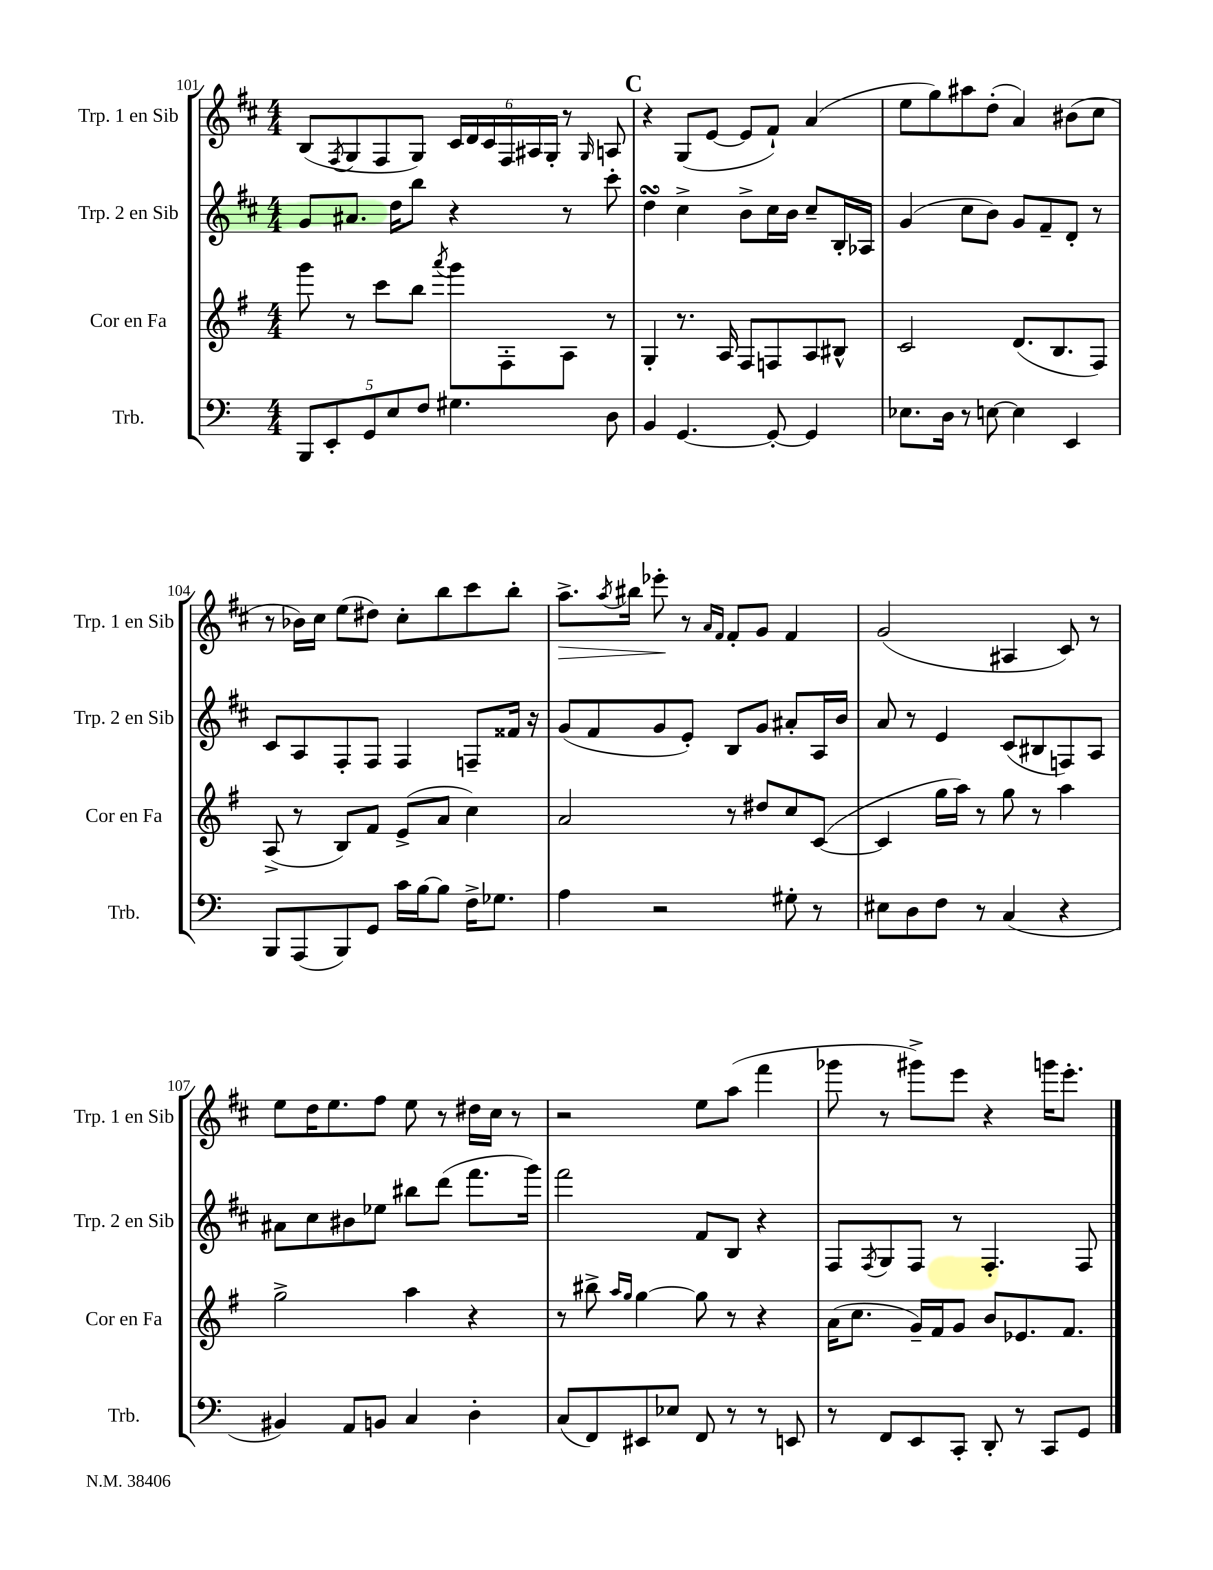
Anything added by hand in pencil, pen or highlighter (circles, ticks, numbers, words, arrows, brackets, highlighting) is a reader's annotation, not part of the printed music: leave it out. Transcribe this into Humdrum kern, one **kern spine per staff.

**kern	**kern	**kern	**kern	**dynam
*part4	*part3	*part2	*part1	*part1
*staff4	*staff3	*staff2	*staff1	*staff1
*I"Trb.	*I"Cor en Fa	*I"Trp. 2 en Sib	*I"Trp. 1 en Sib	*
*I'Trb.	*I'Cor en Fa	*I'Trp. 2 en Sib	*I'Trp. 1 en Sib	*
*clefF4	*clefG2	*clefG2	*clefG2	*
*k[]	*k[f#]	*k[f#c#]	*k[f#c#]	*
*M4/4	*M4/4	*M4/4	*M4/4	*
=101	=101	=101	=101	=101
10BBB/L	8ggg\	8g/L	(8B/L	.
10EE'/	.	.	.	.
.	.	.	8qF#/	.
.	8r	8.a#X/J	8G/	.
10GG/	.	.	.	.
.	8ccc\L	.	8F#/	.
10E/	.	.	.	.
.	.	16dd\KL	.	.
.	8bb\J	8bb\J	8G/J)	.
10F/J	.	.	.	.
.	8qaaa/	.	.	.
4.G#X\	8ggg\L	4r	24c#/LL	.
.	.	.	24d/	.
.	.	.	24c#/	.
.	8F#'\	.	24F#/	.
.	.	.	24A#X/	.
.	.	.	24G'/JJ	.
.	8A\J	8r	8r	.
.	.	.	16qqG/	.
8D\	8r	8ccc#'\	8An/	.
!!LO:REH:place=s1:t=C
=102	=102	=102	=102	=102
4BB/	4G'/	4ddsSSs\	4r	.
[4.GG/	8.r	4cc#^\	(8G/L	.
.	.	.	[8e/J	.
.	16A/	.	.	.
.	8F#/L	8b^\L	8e/L]	.
8GG'/_	8Fn/	16cc#\L	8f#`/J)	.
.	.	16b\JJ	.	.
4GG/]	8A/	8cc#~/L	(4a/	.
.	8B#X^^/J	16B'/L	.	.
.	.	16A-X/JJ	.	.
=103	=103	=103	=103	=103
8.E-X\L	2c/	(4g/	8ee\L	.
.	.	.	8gg\)	.
16D\Jk	.	.	.	.
8r	.	8cc#\L	8aa#X\	.
[8En\	.	8b\J)	(8dd'\J	.
4E\]	(8.d/L	8g/L	4a/)	.
.	.	8f#~/	.	.
.	8.B/	.	.	.
4EE/	.	8d'/J	(8b#X\L	.
.	8F#/J)	8r	8cc#\J	.
!!LO:LB:g=z
=104	=104	=104	=104	=104
8BBB/L	(8A^/	8c#/L	8r	.
(8AAA/	8r	8A/	16b-X\LL)	.
.	.	.	16cc#\JJ	.
8BBB/)	8B/L)	8F#'/	(8ee\L	.
8GG/J	8f#/J	8F#/J	8dd#X\J)	.
16c\LL	(8e^/L	4F#/	8cc#'\L	.
[16B\J	.	.	.	.
8B\J]	8a/J	.	8bb\	.
16F^\KL	4cc\)	8Fn~/L	8ccc#\	.
8.G-X\J	.	.	.	.
.	.	16f##X/Jk	8bb'\J	.
.	.	16r	.	.
=105	=105	=105	=105	=105
!	!	!	!	!LO:HP:b
4A\	2a/	(8g/L	8.aa^\L	>
.	.	8f#/	.	.
.	.	.	8qaa/	.
.	.	.	16bb#X\Jk	.
2r	.	8g/	8eee-X'\	.
.	.	8e'/J)	8r	]
.	.	.	16qqa/LL	.
.	.	.	16qqf#/JJ	.
.	8r	8B/L	8f#'/L	.
.	8dd#X/L	8g/J	8g/J	.
8G#X'\	8cc/	8a#X'/L	4f#/	.
8r	([8c/J	16A/L	.	.
.	.	16b/JJ	.	.
=106	=106	=106	=106	=106
8E#X\L	4c/]	8a/	(2g/	.
8D\	.	8r	.	.
8F\J	16gg\LL	4e/	.	.
.	16aa\JJ)	.	.	.
8r	8r	.	.	.
(4C/	8gg\	(8c#/L	4A#X/	.
.	8r	8B#X/	.	.
4r	4aa\	8Fn/)	8c#/)	.
.	.	8A/J	8r	.
!!LO:LB:g=z
=107	=107	=107	=107	=107
4BB#X/)	2gg^\	8a#X\L	8ee\L	.
.	.	8cc#\	16dd\K	.
.	.	.	8.ee\	.
8AA/L	.	8b#X\	.	.
8BBn/J	.	8ee-X\J	8ff#\J	.
4C/	4aa\	8bb#X\L	8ee\	.
.	.	(8ddd\J	8r	.
4D'\	4r	8.fff#\L	16dd#X\LL	.
.	.	.	16cc#\JJ	.
.	.	.	8r	.
.	.	16ggg\Jk)	.	.
=108	=108	=108	=108	=108
(8C/L	8r	2fff#\	2r	.
8FF/)	8bb#X^\	.	.	.
.	16qqaa/LL	.	.	.
.	16qqgg/JJ	.	.	.
8EE#X/	[4gg\	.	.	.
8E-X/J	.	.	.	.
8FF/	8gg\]	8f#/L	8ee\L	.
8r	8r	8B/J	(8aa\J	.
8r	4r	4r	4fff#\	.
8EEn/	.	.	.	.
=109	=109	=109	=109	=109
8r	(16a\KL	8F#/L	8ggg-X\	.
.	8.cc\J	.	.	.
.	.	8qF#/	.	.
8FF/L	.	8G/	8r	.
8EE/	16g~/LL)	8F#/J	8ggg#X^\L)	.
.	16f#/J	.	.	.
8CC'/J	8g/J	8r	8eee\J	.
8DD'/	8b/L	4.F#'/	4r	.
8r	8.e-X/	.	.	.
8CC/L	.	.	16gggn\KL	.
.	8.f#/J	.	8.eee'\J	.
8GG/J	.	8F#/	.	.
==	==	==	==	==
*-	*-	*-	*-	*-
